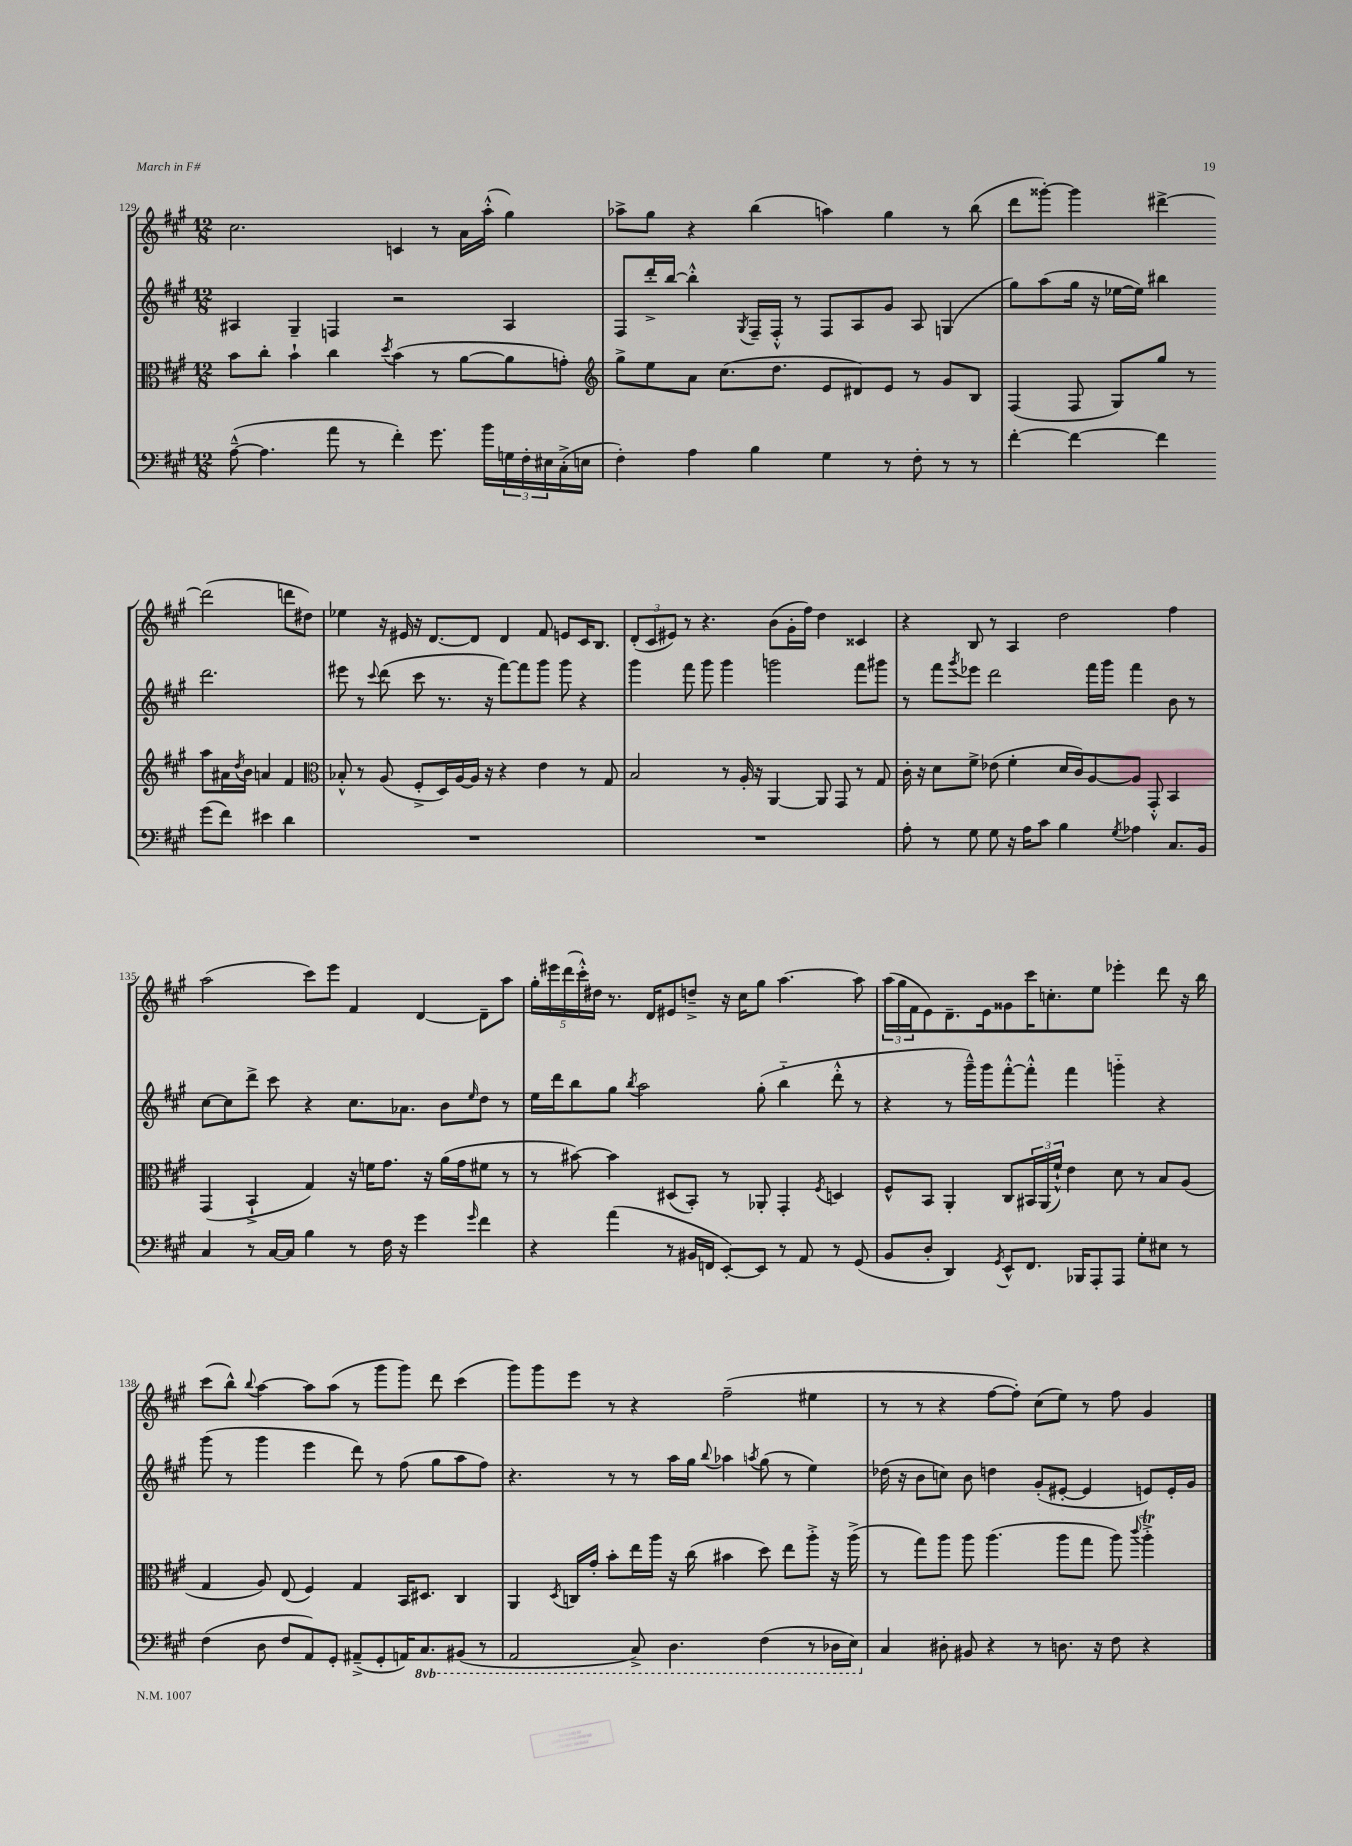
<<
\new StaffGroup <<
\new Staff = "s0" {
    \clef treble \key a \major \numericTimeSignature \time 12/8
    cis''2. c'4 r8 a'16 a''16-.-^( gis''4) |
    aes''8-> gis''8 r4 b''4( a''4) gis''4 r8 b''8( |
    d'''8 gisis'''8~-.) gisis'''4 dis'''4~-> dis'''2( d'''8 dis''8) |
    ees''4 r16 eis'16 r16 d'8.~ d'8 d'4 fis'8 e'8 cis'16 b8. |
    \tuplet 3/2 { d'8-.( cis'8 eis'8) } r8 r4. b'8( gis'16-. fis''16) d''4 cisis'4 |
    r4 b8 r8 a4 d''2 fis''4 |
    a''2( cis'''8) e'''8 fis'4 d'4~ d'8-- a''8 |
    \tuplet 5/4 { gis''16-. eis'''16 d'''16( cis'''16-.-^) dis''16 } r8. d'16 eis'8 d''8---> r16 cis''16 gis''8 a''4.~ a''8 |
    \tuplet 3/2 { a''16( gis''16 fis'16 } e'8) d'8.-- e'16 gisis'8 cis'''16 c''8.-. e''8 ees'''4-. d'''8 r16 b''16 |
    cis'''8( b''8-^) \appoggiatura { b''8 } a''4~ a''8 a''8( r8 gis'''8 gis'''8) d'''8 cis'''4( |
    gis'''8) gis'''8 e'''8 r8 r4 fis''2--( eis''4 |
    r8 r8 r4 fis''8~ fis''8-.) cis''8( e''8) r8 fis''8 gis'4 \bar "|." |
}
\new Staff = "s1" {
    \clef treble \key a \major \numericTimeSignature \time 12/8
    ais4 gis4-- f4 r2 ais4 |
    fis8 d'''16-.-> b''16~ b''4-.-^ \acciaccatura { gis8 } fis16-- fis16-.-^ r8 fis8 a8 gis'8 a8 g4( |
    gis''8) a''8( gis''16 r16 ees''16~ ees''16) bis''4 d'''2. |
    eis'''8 r8 \appoggiatura { cis'''8 } d'''8( cis'''8 r8. r16 fis'''8~) fis'''8 gis'''8 gis'''8 r4 |
    gis'''4 fis'''8 gis'''8 gis'''4 g'''2 fis'''8 gis'''8 |
    r8 fis'''8 \acciaccatura { gis'''8 } ees'''8 d'''2 fis'''16 gis'''16 fis'''4 b'8 r8 |
    cis''8~ cis''8 d'''8-> cis'''8 r4 cis''8. aes'8. b'8 \grace { e''16 } d''8 r8 |
    e''16 d'''16 b''8 gis''8 \acciaccatura { b''8 } a''2 gis''8-.( b''4-_ d'''8-.-^ r8 |
    r4 r8 gis'''16---^) gis'''16 fis'''8~-.-^ fis'''8-.-^ fis'''4 g'''4-_ r4 |
    gis'''8( r8 gis'''4 e'''4 d'''8) r8 fis''8( gis''8 a''8 fis''8) |
    r4. r8 r8 a''16 gis''16 \appoggiatura { b''8 } aes''4 \acciaccatura { a''8 } gis''8( r8 e''4) |
    des''16( r16 b'8 c''8) b'8 d''4 gis'8-.( eis'8~-. eis'4 e'8) e'16-. gis'16 \bar "|." |
}
\new Staff = "s2" {
    \clef alto \key a \major \numericTimeSignature \time 12/8
    b'8 cis''8-. b'4-! cis''4 \acciaccatura { d''8 } b'4( r8 a'8~ a'8 g'8-.) |
    \clef treble gis''8-> e''8 a'8 cis''8.( d''8. e'8 dis'8) e'8 r8 gis'8 b8 |
    fis4( fis8 gis8) gis''8 r8 a''8 ais'16 \acciaccatura { d''8 } b'16 a'4 fis'4 |
    \clef alto bes8-.-^ r8 a8( fis8-.-> d16) a16~ a16 r16 r4 e'4 r8 gis8 |
    b2 r8 a16-. r16 a,4~ a,8 gis,8 r8 gis8 |
    cis'16-. r16 d'8 fis'8-> ees'8( fis'4-. d'16 cis'16) a8~ a8 gis,8-.-^ b,4 |
    gis,4( b,4-!-> gis4) r16 f'16 gis'8. r16 a'16( gis'16 fis'8 r8 |
    r8 bis'8~) bis'4 dis8( b,8-.) r8 aes,8-. gis,4-. \acciaccatura { fis8 } d4 |
    fis8-^ b,8 a,4-. cis8 \tuplet 3/2 { bis,16 a,16( fis'16-!-^) } e'4 d'8 r8 b8 a8( |
    gis4 a8) e8( fis4) gis4 b,16 dis8. cis4 |
    a,4 \acciaccatura { d8 } c16 gis'16-. b'8-. e''16 a''16 r16 cis''16( bis'4 d''8) e''8 a''8-.-> r16 a''16->( |
    r8 gis''8) a''8 a''8 a''4.( a''8 gis''8 a''8) \appoggiatura { cis'''8 } a''4-.->\trill \bar "|." |
}
\new Staff = "s3" {
    \clef bass \key a \major \numericTimeSignature \time 12/8 \set Staff.ottavationMarkups = #ottavation-simple-ordinals
    a8~---^( a4. a'8 r8 fis'4-.) gis'8. b'16 \tuplet 3/2 { g16 fis16-. eis16 } cis16-.->( e16 |
    fis4-.) a4 b4 gis4 r8 fis8-. r8 r8 |
    fis'4~-. fis'4~ fis'4 gis'8( fis'8) eis'4 d'4 |
    R1. |
    R1. |
    a8-. r8 gis8 gis8 r16 a16 cis'8 b4 \acciaccatura { gis8 } aes4 cis8. b,16 |
    cis4 r8 cis16~ cis16 b4 r8 fis16 r16 gis'4 \grace { gis'16 } fis'4 |
    r4 a'4( r8 bis,16 f,16 e,8~-.) e,8 r8 a,8 r8 gis,8( |
    b,8 d8-. d,4) \acciaccatura { gis,8 } e,8-^ fis,8. bes,,16 a,,8-. a,,8 gis8-. eis8 r8 |
    fis4( d8 fis8 a,8) gis,8-. ais,8--->( gis,8-. a,16) \ottava #-1 cis,8. bis,,8( r8 |
    a,,2 cis,8->) d,4. fis,4( r8 des,16 e,16) \ottava #0 |
    cis4 dis8-. bis,8 r4 r8 d8. r16 fis8 r4 \bar "|." |
}
>>
>>
\layout { \context { \Score currentBarNumber = #129 } }
